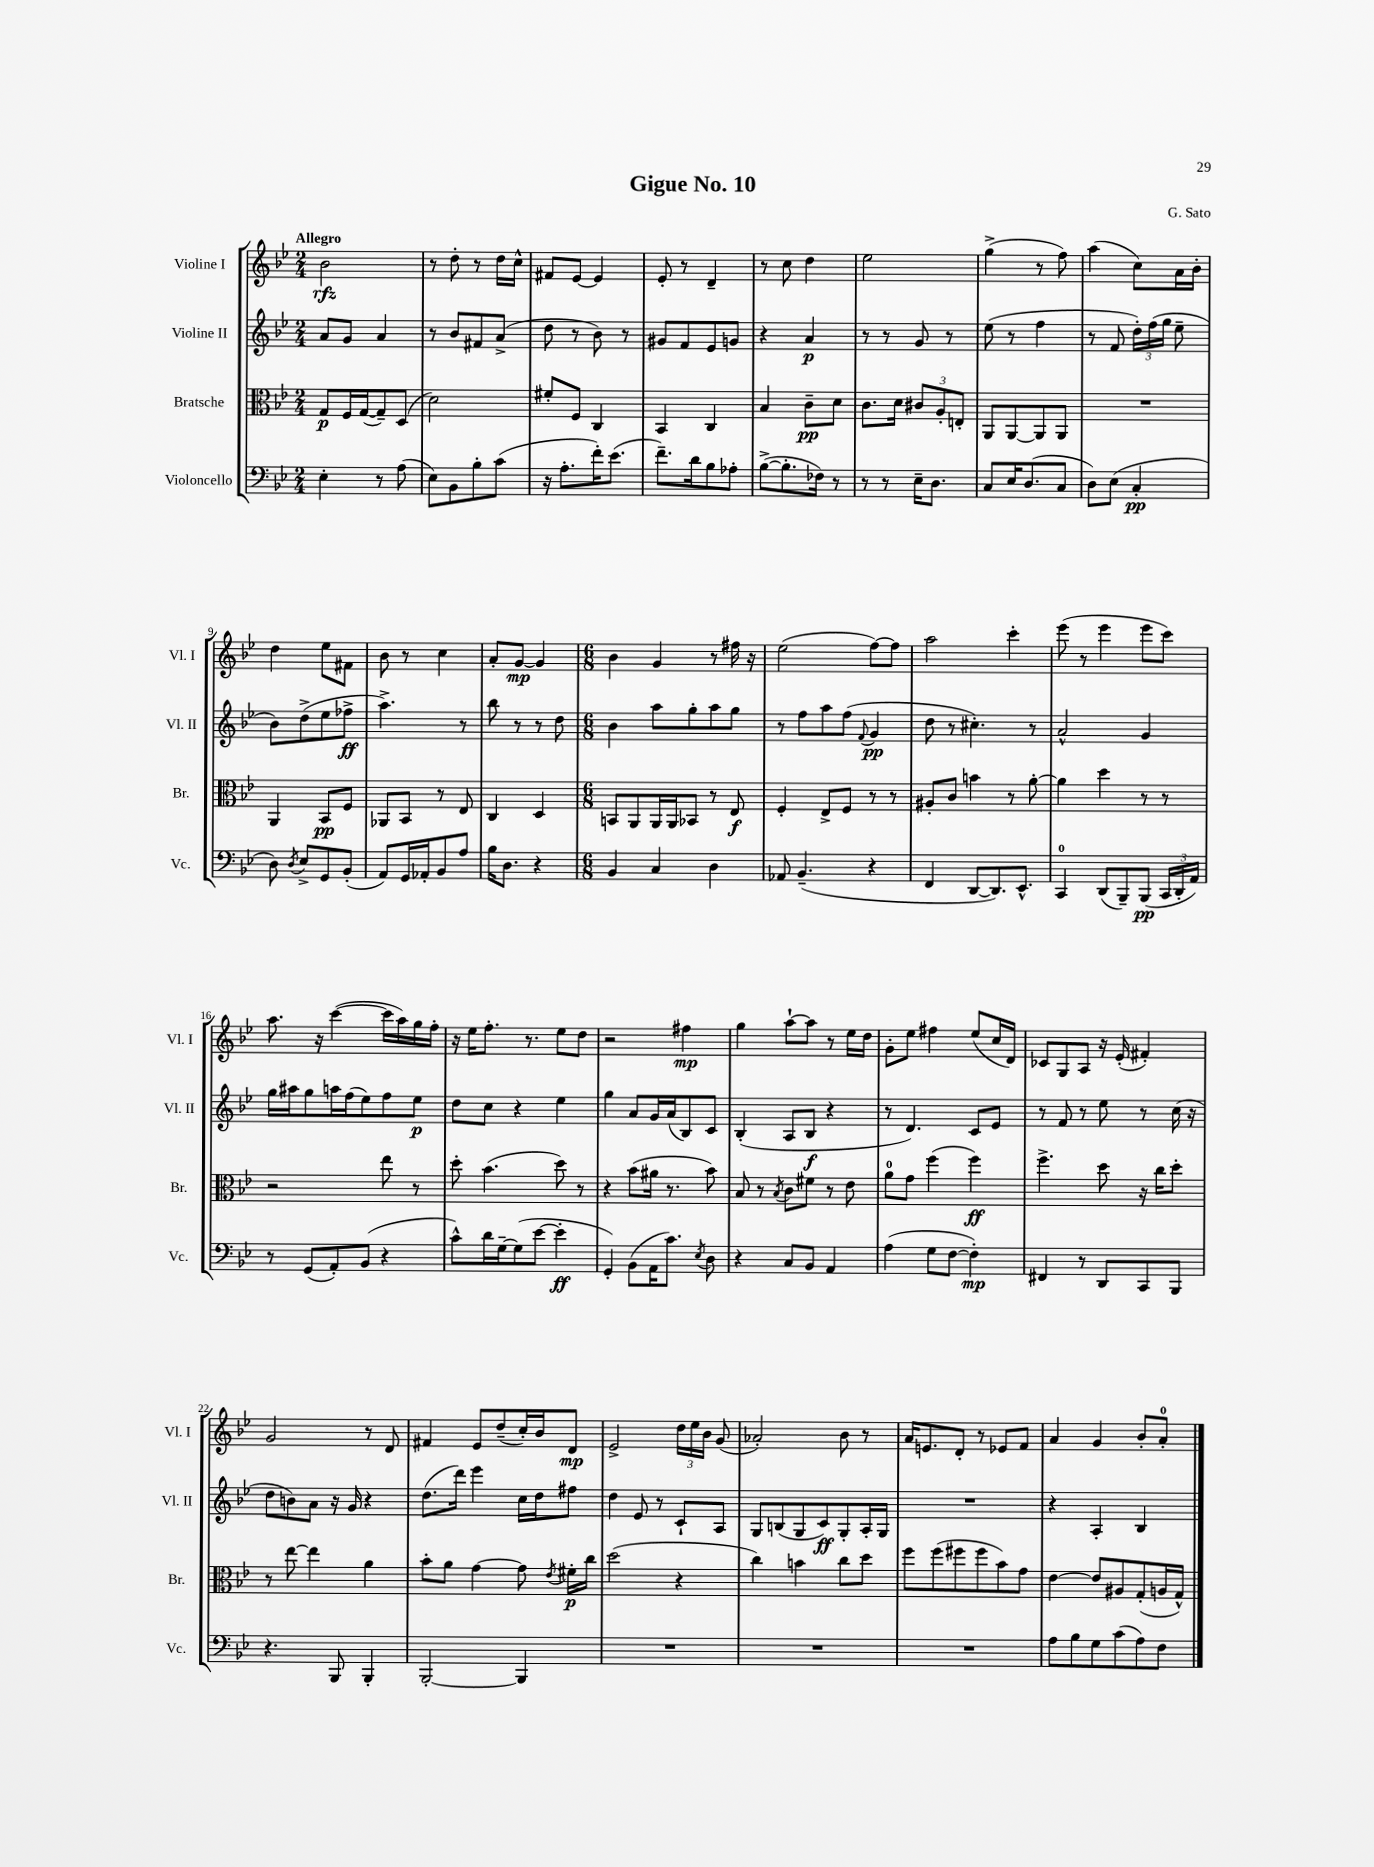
\header { title = "Gigue No. 10" composer = "G. Sato" }
<<
\new StaffGroup <<
\new Staff = "s0" \with { instrumentName = "Violine I" shortInstrumentName = "Vl. I" } {
    \clef treble \key bes \major \numericTimeSignature \time 2/4 \tempo "Allegro"
    \autoBeamOff bes'2\rfz |
    r8 d''8-. r8 d''16[ c''16]-^ |
    fis'8[ ees'8]~ ees'4 |
    ees'8-. r8 d'4-- |
    r8 c''8 d''4 |
    ees''2 |
    g''4->( r8 f''8) |
    a''4( c''8[) a'16 bes'16]-. |
    d''4 ees''8[ fis'8] |
    bes'8 r8 c''4 |
    a'8[-. g'8]~\mp g'4 |
    \numericTimeSignature \time 6/8 bes'4 g'4 r8 fis''16 r16 |
    ees''2( f''8[~) f''8] |
    a''2 c'''4-. |
    ees'''8( r8 ees'''4 ees'''8[ c'''8]) |
    a''8. r16 c'''4~( c'''16[ a''16) g''16 f''16]-. |
    r16 ees''16[ f''8.]-. r8. ees''8[ d''8] |
    r2 fis''4\mp |
    g''4 a''8[~-! a''8] r8 ees''16[ d''16] |
    g'8[-. ees''8] fis''4 ees''8[( c''16 d'16]) |
    ces'8[ g8 a8] r16 ees'16-.( fis'4-.) |
    g'2 r8 d'8 |
    fis'4 ees'8[ d''8--( c''16-.) bes'16 d'8]\mp |
    ees'2-> \tuplet 3/2 { d''16[ ees''16 bes'16] } g'8( |
    aes'2-.) bes'8 r8 |
    a'16[ e'8. d'8]-. r8 ees'8[ f'8] |
    a'4 g'4 bes'8[-. a'8]-0-. \bar "|." |
}
\new Staff = "s1" \with { instrumentName = "Violine II" shortInstrumentName = "Vl. II" } {
    \clef treble \key bes \major \numericTimeSignature \time 2/4
    \autoBeamOff a'8[ g'8] a'4 |
    r8 bes'8[ fis'8 a'8]->( |
    d''8 r8 bes'8) r8 |
    gis'8[ f'8 ees'8 g'8] |
    r4 a'4\p |
    r8 r8 g'8 r8 |
    ees''8( r8 f''4 |
    r8 f'8 \tuplet 3/2 { d''16[-.) f''16( g''16] } ees''8-- |
    bes'8[) d''8->( ees''8 fes''8]->\ff |
    a''4.->) r8 |
    bes''8 r8 r8 d''8 |
    \numericTimeSignature \time 6/8 bes'4 a''8[ g''8-. a''8 g''8] |
    r8 f''8[ a''8 f''8]( \appoggiatura { f'8 } g'4\pp |
    d''8 r8 cis''4.-.) r8 |
    a'2-^ g'4 |
    g''16[ ais''16 g''8 a''16 f''16( ees''8) f''8 ees''8]\p |
    d''8[ c''8] r4 ees''4 |
    g''4 a'8[ g'16 a'16( bes8) c'8] |
    bes4-.( a8[ bes8]\f r4 |
    r8 d'4.) c'8[ ees'8] |
    r8 f'8 r8 ees''8 r8 c''16( r16 |
    d''8[ b'8) a'8] r16 g'16 r4 |
    d''8.[( d'''16]) ees'''4 c''16[ d''16 fis''8] |
    d''4 ees'8 r8 c'8[-! a8] |
    g8[ b8( g8 c'8\ff) g8-. a16-. g16] |
    R2. |
    r4 a4-. bes4 \bar "|." |
}
\new Staff = "s2" \with { instrumentName = "Bratsche" shortInstrumentName = "Br." } {
    \clef alto \key bes \major \numericTimeSignature \time 2/4
    \autoBeamOff g8[\p f16 g16~( g8--) d8]( |
    d'2) |
    fis'8[-. f8] c4 |
    bes,4 c4 |
    bes4 c'8[--\pp d'8] |
    c'8.[ d'16] \tuplet 3/2 { cis'8[ a8-. e8]-. } |
    a,8[ a,8~ a,8 a,8] |
    R2 |
    a,4 bes,8[\pp f8] |
    aes,8[ bes,8] r8 ees8 |
    c4 d4 |
    \numericTimeSignature \time 6/8 b,8[ a,8 a,16 a,16 bes,8] r8 ees8\f |
    f4-. ees8[-> f8] r8 r8 |
    ais8[-. c'8] b'4 r8 a'8~-. |
    a'4 d''4 r8 r8 |
    r2 ees''8 r8 |
    d''8-. bes'4.( d''8) r8 |
    r4 bes'8[( ais'16] r8. bes'8) |
    bes8 r8 \acciaccatura { bes8 } c'8[ fis'8] r8 ees'8 |
    a'8[-0 g'8] f''4( f''4\ff) |
    f''4.-> d''8 r16 c''16[ d''8]-. |
    r8 ees''8~ ees''4 a'4 |
    bes'8[-. a'8] g'4~ g'8 \acciaccatura { ees'8 } fis'16[-.\p c''16] |
    d''2( r4 |
    c''4) b'4 c''8[ d''8] |
    f''8[ f''8( fis''8 fis''8 bes'8) g'8] |
    ees'4~ ees'8[ ais8 g8-.( a16 g16]-^) \bar "|." |
}
\new Staff = "s3" \with { instrumentName = "Violoncello" shortInstrumentName = "Vc." } {
    \clef bass \key bes \major \numericTimeSignature \time 2/4
    \autoBeamOff ees4-. r8 a8( |
    ees8[) bes,8 bes8-. c'8]( |
    r16 a8.[-. f'16-.) ees'8.]( |
    f'8.[--) d'16 bes8 aes8]-. |
    bes8[~->( bes8.-. fes16]) r8 |
    r8 r8 ees16[-- d8.] |
    c8[ ees16 d8.( c8] |
    d8[) ees8]( c4-.\pp |
    d8) \acciaccatura { d8 } ees8[-> g,8 bes,8]-.( |
    a,8[) g,16 aes,16-. bes,8 a8] |
    bes16[ d8.] r4 |
    \numericTimeSignature \time 6/8 bes,4 c4 d4 |
    aes,8 bes,4.--( r4 |
    f,4 d,8[~ d,8.) ees,8.]-^ |
    c,4-0 d,8[( bes,,8--) bes,,8]\pp( \tuplet 3/2 { c,16[ d,16-. a,16]) } |
    r8 g,8[( a,8-.) bes,8]( r4 |
    c'8[-^) d'16 g16~-- g8( ees'8]~ ees'4-.\ff |
    g,4-.) bes,8[( a,16 c'8.]) \acciaccatura { ees8 } d8 |
    r4 c8[ bes,8] a,4 |
    a4( g8[ f8]~ f4-.\mp) |
    fis,4 r8 d,8[ c,8 bes,,8] |
    r4. bes,,8 bes,,4-. |
    bes,,2~-. bes,,4 |
    R2. |
    R2. |
    R2. |
    a8[ bes8 g8 c'8( a8) f8] \bar "|." |
}
>>
>>
